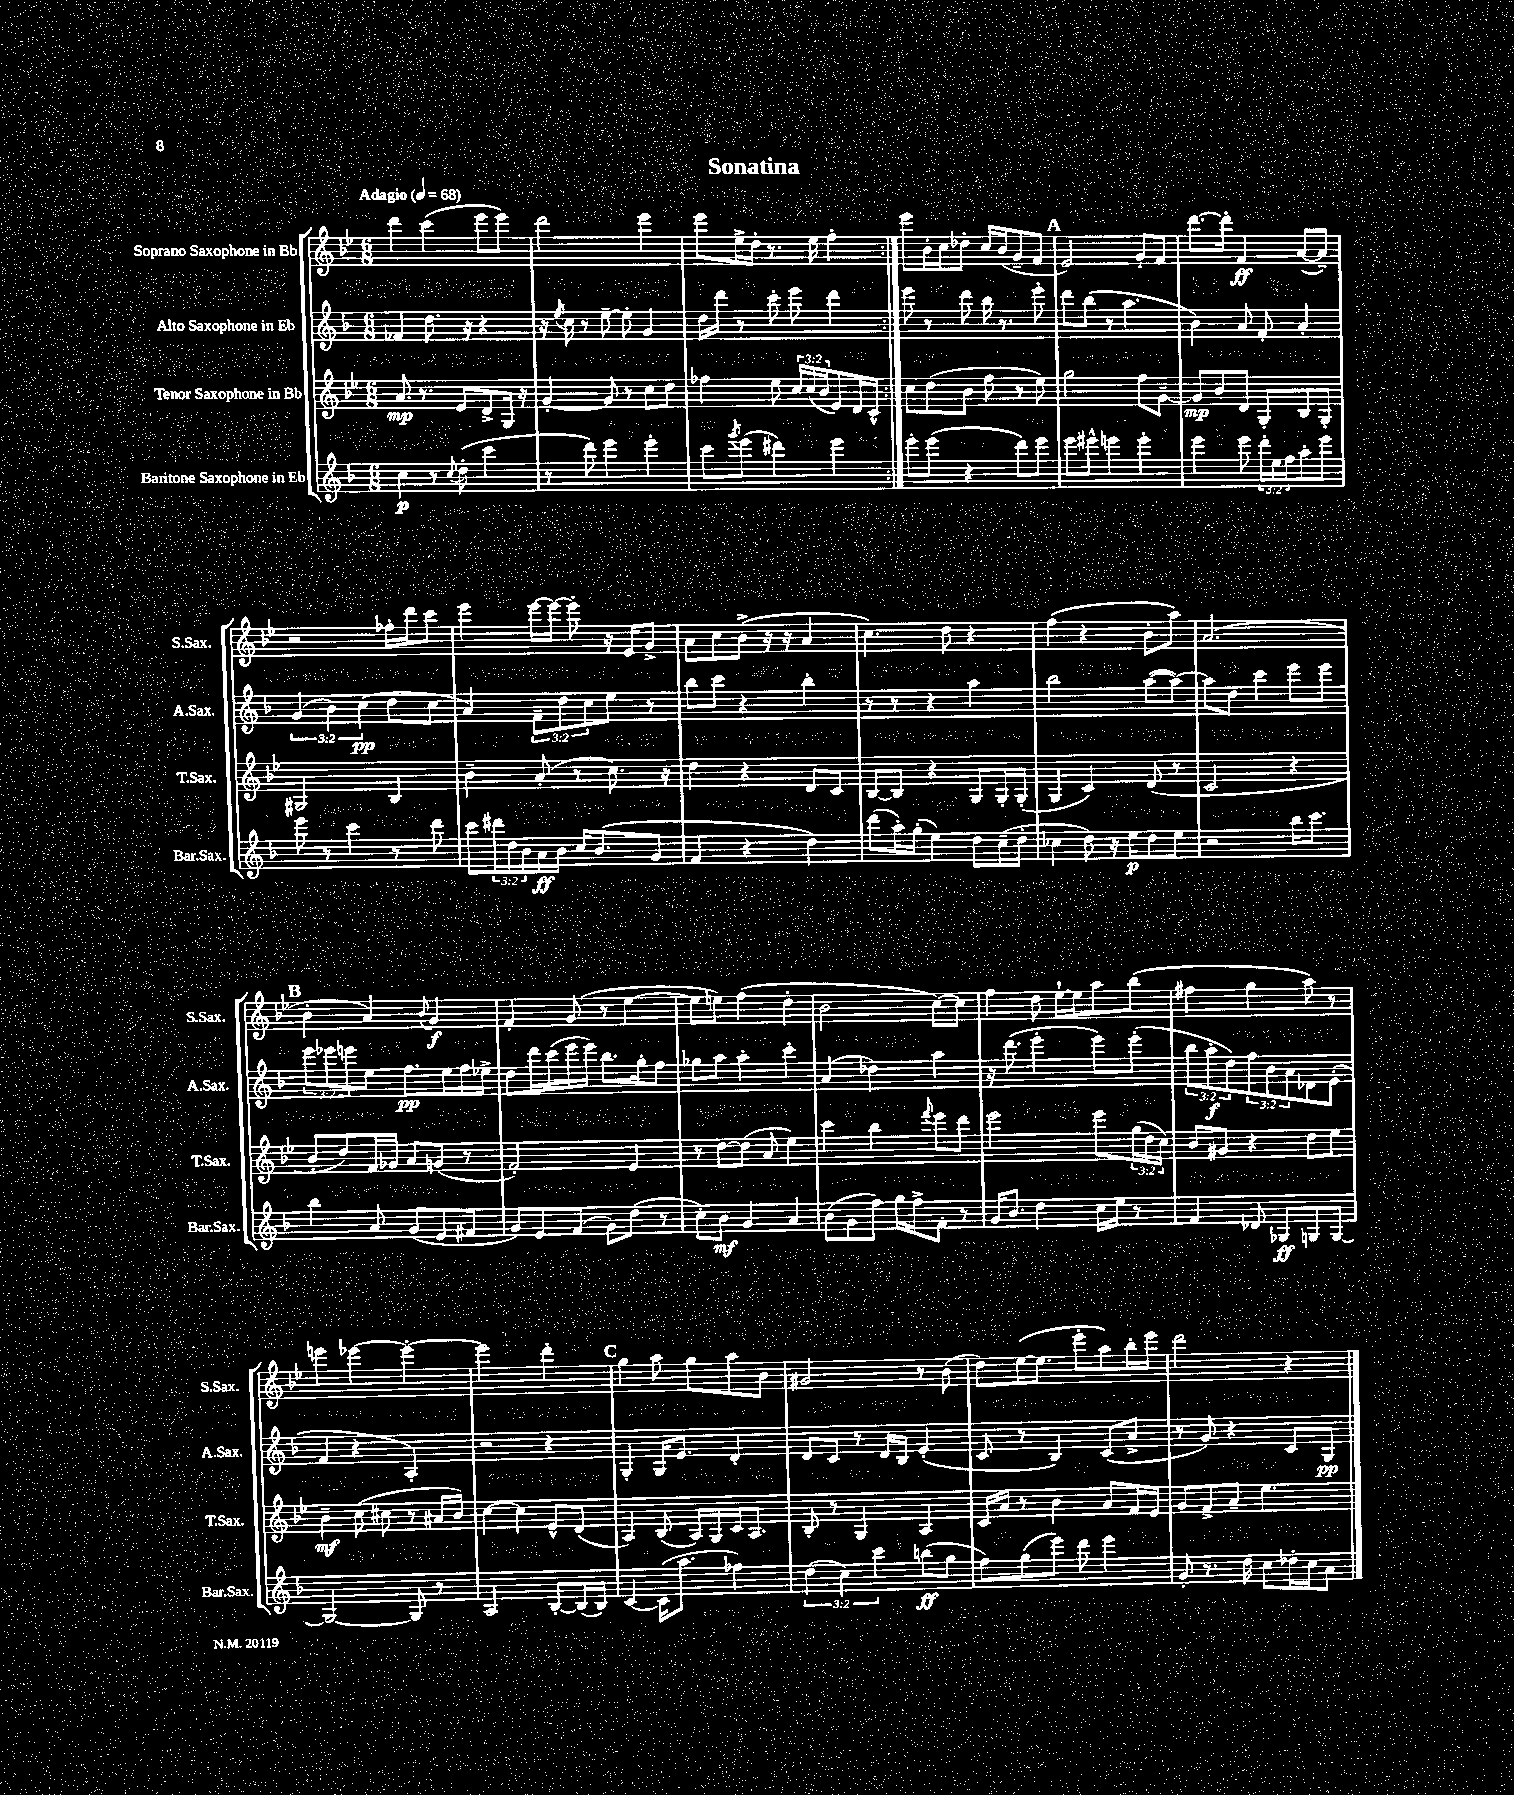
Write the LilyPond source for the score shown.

\header { title = "Sonatina" }
<<
\new StaffGroup <<
\new Staff = "s0" \with { instrumentName = "Soprano Saxophone in Bb" shortInstrumentName = "S.Sax." } {
    \clef treble \key bes \major \numericTimeSignature \time 6/8 \tempo "Adagio" 4 = 68
    \repeat volta 2 { d'''4 c'''4( ees'''8 ees'''8) |
    d'''2 ees'''4 |
    ees'''8 ees''16-> d''16-. r8. ees''16 f''4-. | }
    ees'''8 bes'16-. c''16 des''8-. c''16 bes'16( g'8-- f'8 |
    \mark \markup { \bold "A" } ees'2) g'8-. f'8 |
    d'''8.~ d'''16-. f'4\ff a'8~( a'8--) |
    r2 fes''16-. d'''16 c'''8 |
    ees'''4 ees'''16~ ees'''16~ ees'''8-. r16 ees'16 g'8-> |
    a'8 c''8 bes'8->( r16 r16 a'4 |
    c''4.) d''8 r4 |
    f''4( r4 bes'8-. a''8) |
    a'2.( |
    \mark \markup { \bold "B" } bes'4-. a'4) \appoggiatura { bes'8 } g'4\f |
    f'4-. g'8( r8 ees''4~ |
    ees''8 e''8) f''4( d''4-. |
    bes'2 c''8~) c''8 |
    f''4 d''8 ees''16~-! ees''16 a''8 bes''8( |
    fis''4 g''4 a''8) r8 |
    e'''4 ees'''4~ ees'''4~-. |
    ees'''2 d'''4-. |
    \mark \markup { \bold "C" } g''4 a''8 g''8 a''8 bes'8 |
    gis'2 r8 bes'8( |
    d''8) ees''16~( ees''8. ees'''8-. a''8) bes''16-. ees'''16 |
    d'''2 r4 \bar "|." |
}
\new Staff = "s1" \with { instrumentName = "Alto Saxophone in Eb" shortInstrumentName = "A.Sax." } {
    \clef treble \key f \major \numericTimeSignature \time 6/8 \override Staff.TupletNumber.text = #tuplet-number::calc-fraction-text
    \repeat volta 2 { fes'4 d''8. r16 r4 |
    r16 \acciaccatura { e''8 } c''16 r8 e''8~-- e''8-. g'4 |
    d''16 d'''16 r8 c'''8-. e'''8 d'''4 | }
    e'''8 r8 d'''8 bes''16 r8. e'''8-. |
    \mark \markup { \bold "A" } d'''8 bes''8( r8 a''4. |
    bes'4) a'8 f'8-. a'4-. |
    \tuplet 3/2 { g'4( bes'4) c''4\pp( } d''8 c''8 |
    a'4) \tuplet 3/2 { f'8-- d''8 c''8 } e''8 r8 |
    bes''8 c'''8 r4 bes''4-. |
    r8 r8 r4 a''4 |
    bes''2 a''8~( a''8~) |
    a''8 d''8 c'''4 e'''8 e'''8 |
    \mark \markup { \bold "B" } \tuplet 3/2 { e'''8 ees'''8 e'''8 } e''8 f''8.\pp e''16 f''16 ees''16-> |
    d''8 d'''16 c'''16( e'''16 e'''16) bes''8. g''16-. f''8 |
    ges''8 a''8 a''4-. c'''4-. |
    a'4( des''4) a''4 |
    r16 d'''8.( e'''4-. e'''8) e'''8-.( |
    \tuplet 3/2 { bes''8 a''8-.\f d''8) } \tuplet 3/2 { f''8 bes'8 a'8 } des'8 e'8-.( |
    f'4 r4 a4-.) |
    r2 r4 |
    \mark \markup { \bold "C" } g4-. g16 e'8. d'4-. |
    d'8 c'8 r8 d'16 bes16 e'4-.( |
    c'8 r8 bes4) c'8( a'8-> |
    r8 g'8) r4 c'8 g8\pp \bar "|." |
}
\new Staff = "s2" \with { instrumentName = "Tenor Saxophone in Bb" shortInstrumentName = "T.Sax." } {
    \clef treble \key bes \major \numericTimeSignature \time 6/8 \override Staff.TupletNumber.text = #tuplet-number::calc-fraction-text
    \repeat volta 2 { a'8.\mp r8. ees'8 d'8-> g16 r16 |
    g'4~-. g'8 r8 c''8 d''8 |
    fes''4 ees''8 \tuplet 3/2 { c''16 c''16( bes'16 } ees'8) d'16 c'16-^ | }
    c''8 d''8( bes'8 f''8 r8 ees''8) |
    \mark \markup { \bold "A" } g''2 f''8 g'8~-- |
    g'8\mp bes'8 d'8 g8-. bes8 g8-. |
    gis2 bes4 |
    bes'4-- a'8-.( r8 c''8.) r16 |
    d''4 r4 d'8 c'8 |
    bes8~ bes8 r4 g8 g16-. g16-.( |
    g4 c'4) d'8( r8 |
    c'2 r4 |
    \mark \markup { \bold "B" } bes'8-. d''8) f'16 ges'16 a'8 g'8( r8 |
    f'2-.) ees'4 |
    r8 d''8~ d''8( a'8 ees''4) |
    c'''4 bes''4 \appoggiatura { f'''8 } ees'''8 d'''8 |
    ees'''2 ees'''8 \tuplet 3/2 { g''16( d''16 c''16) } |
    bes'8 gis'8 r4 d''8 ees''8 |
    bes'4--\mf c''8( cis''8 r8 ais'16 bes'16) |
    c''4~ c''4 ees'8-^ d'8( |
    \mark \markup { \bold "C" } a4) bes8( a16) g16 c'16 a8. |
    bes8-. r8 g4 a4 |
    c'16 a'16 r8 bes'4 a'8 f'16 ees'16 |
    g'8 f'8-> a'8-- ees''4. \bar "|." |
}
\new Staff = "s3" \with { instrumentName = "Baritone Saxophone in Eb" shortInstrumentName = "Bar.Sax." } {
    \clef treble \key f \major \numericTimeSignature \time 6/8 \override Staff.TupletNumber.text = #tuplet-number::calc-fraction-text
    \repeat volta 2 { c''4\p r8 \appoggiatura { c''8 } d''8-.( c'''4 |
    r8 d'''8) e'''4 e'''4-. |
    c'''8 \acciaccatura { g'''8 } e'''8( dis'''4) e'''4 | }
    e'''8-. e'''8( r4 d'''8) e'''8 |
    \mark \markup { \bold "A" } e'''8 eis'''8-^ e'''4 e'''4-. |
    e'''4 e'''8 \tuplet 3/2 { d'''16-. e''16 f''16 } a''8-. e'''8 |
    e'''8 r8 c'''4 r8 d'''8 |
    c'''8 \tuplet 3/2 { dis'''16 d''16 bes'16 } a'16\ff bes'16 c''16 bes'8.( g'8 |
    f'4 r4 d''4) |
    d'''8( a''16-.) g''16-.( e''4) d''8 c''16--( d''16-. |
    ces''4 d''8) r16 e''16\p d''8 e''8 |
    r2 bes''16 c'''8. |
    \mark \markup { \bold "B" } bes''4 a'8 g'8( e'8 fis'8 |
    g'8) e'8 f'8( g'8) d''8( r8 |
    c''8-.) bes'8\mf g'4 a'4 |
    bes'8( g'8 f''8) g''16 f''16-> f'8-. r8 |
    g'16 bes'8. d''4 c''16 e''16 r8 |
    f'4 des'8 ges8\ff g8 g8~ |
    g2~ g8 r8 |
    a2 bes8~-. bes16( bes16) |
    \mark \markup { \bold "C" } c'4~ c'16( a''8. fes''4) |
    \tuplet 3/2 { d''4( c''4) c'''4 } b''8\ff( g''8 |
    f''8) g''8( e'''8) d'''8 e'''4 |
    g'8-. r8. d''16 c''8 des''16-. c''16 a'8 \bar "|." |
}
>>
>>
\layout { \context { \Score \remove "Bar_number_engraver" } }
